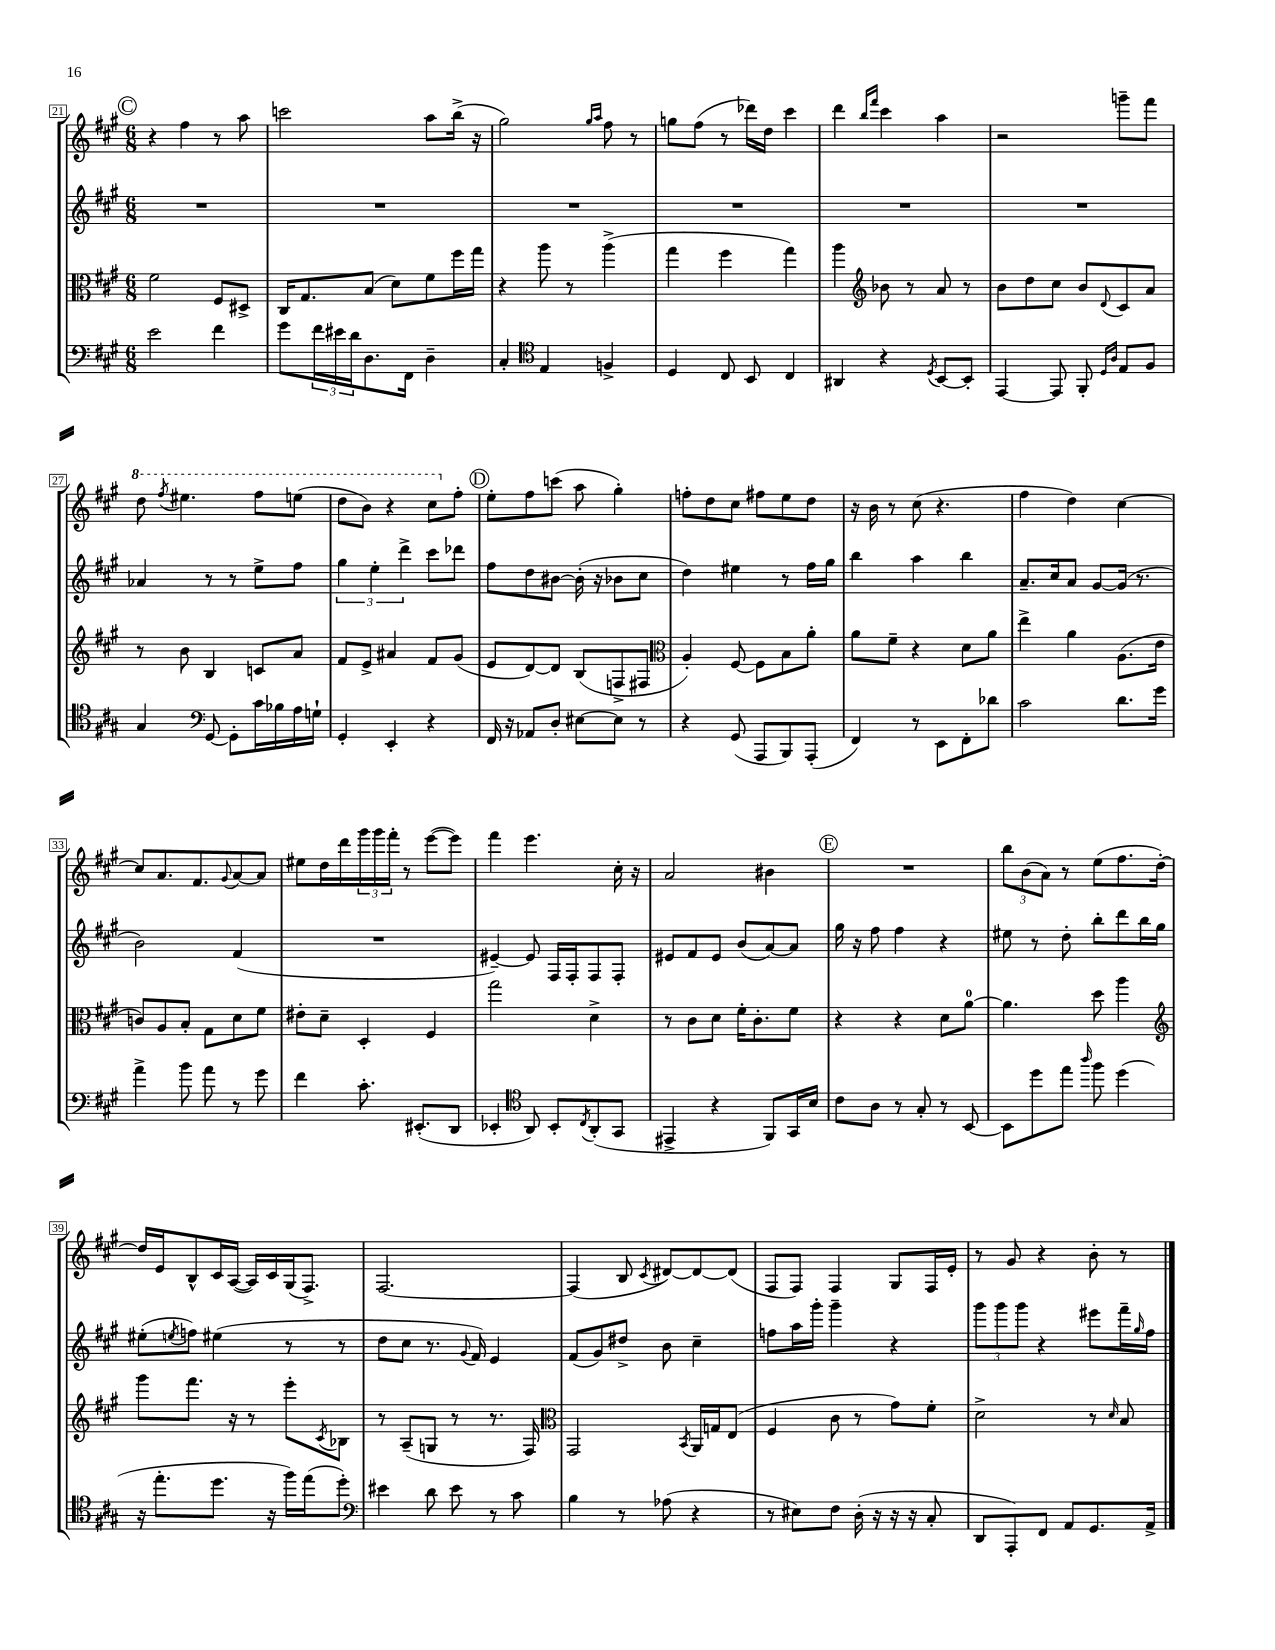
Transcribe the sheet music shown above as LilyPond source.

<<
\new StaffGroup <<
\new Staff = "s0" {
    \clef treble \key a \major \numericTimeSignature \time 6/8
    \mark \markup { \circle "C" } r4 fis''4 r8 a''8 |
    c'''2 a''8 b''16->( r16 |
    gis''2) \grace { gis''16 a''16 } fis''8 r8 |
    g''8 fis''8( r8 des'''16) d''16 cis'''4 |
    d'''4 \grace { b''16 fis'''16 } cis'''4 a''4 |
    r2 g'''8-- fis'''8 |
    \ottava #1 d'''8 \acciaccatura { fis'''8 } eis'''4. fis'''8 e'''8( |
    d'''8 b''8) r4 cis'''8 \ottava #0 fis''8-. |
    \mark \markup { \circle "D" } e''8-. fis''8 c'''8( a''8 gis''4-.) |
    f''8-. d''8 cis''8 fis''8 e''8 d''8 |
    r16 b'16 r8 cis''8( r4. |
    fis''4 d''4) cis''4~ |
    cis''8 a'8. fis'8. \appoggiatura { gis'8 } a'8~ a'8 |
    eis''8 d''16 d'''16 \tuplet 3/2 { gis'''16 gis'''16 fis'''16-. } r8 e'''8~( e'''8) |
    fis'''4 e'''4. cis''16-. r16 |
    a'2 bis'4 |
    \mark \markup { \circle "E" } R2. |
    \tuplet 3/2 { b''8 b'8( a'8) } r8 e''8( fis''8. d''16~-.) |
    d''16 e'16 b8-^ cis'16 a16~( a16) cis'16 gis16( fis8.->) |
    fis2.~ |
    fis4( b8 \acciaccatura { cis'8 } dis'8~) dis'8~ dis'8( |
    fis8 fis8) fis4 gis8 fis16 e'16-. |
    r8 gis'8 r4 b'8-. r8 \bar "|." |
}
\new Staff = "s1" {
    \clef treble \key a \major \numericTimeSignature \time 6/8
    \mark \markup { \circle "C" } R2. |
    R2. |
    R2. |
    R2. |
    R2. |
    R2. |
    aes'4 r8 r8 e''8-> fis''8 |
    \tuplet 3/2 { gis''4 e''4-. d'''4-> } cis'''8 des'''8 |
    \mark \markup { \circle "D" } fis''8 d''8 bis'8~ bis'16-.( r16 bes'8 cis''8 |
    d''4) eis''4 r8 fis''16 gis''16 |
    b''4 a''4 b''4 |
    a'8.-- cis''16 a'8 gis'8~ gis'16( r8. |
    b'2) fis'4( |
    R2. |
    eis'4~--) eis'8 fis16 fis16-. fis8 fis8-. |
    eis'8 fis'8 eis'8 b'8( a'8~) a'8 |
    \mark \markup { \circle "E" } gis''16 r16 fis''8 fis''4 r4 |
    eis''8 r8 d''8-. b''8-. d'''8 b''16 gis''16 |
    eis''8-.( \acciaccatura { e''8 } f''8) eis''4( r8 r8 |
    d''8 cis''8 r8. \appoggiatura { gis'8 } fis'16) e'4 |
    fis'8( gis'8) dis''8-> b'8 cis''4-- |
    f''8 a''16 gis'''16-. gis'''4-- r4 |
    \tuplet 3/2 { gis'''8 gis'''8 gis'''8 } r4 eis'''8 fis'''16-- \grace { gis''16 } fis''16 \bar "|." |
}
\new Staff = "s2" {
    \clef alto \key a \major \numericTimeSignature \time 6/8
    \mark \markup { \circle "C" } fis'2 fis8 dis8-> |
    cis16 gis8. b8( d'8) fis'8 fis''16 gis''16 |
    r4 a''8 r8 a''4->( |
    gis''4 fis''4 gis''4) |
    a''4 \clef treble bes'8 r8 a'8 r8 |
    b'8 d''8 cis''8 b'8 \appoggiatura { d'8 } cis'8 a'8 |
    r8 b'8 b4 c'8 a'8 |
    fis'8 e'8-> ais'4 fis'8 gis'8( |
    \mark \markup { \circle "D" } e'8 d'8~) d'8 b8( f8-> fis8 |
    \clef alto a4-.) fis8~ fis8 b8 a'8-. |
    a'8 fis'8-- r4 d'8 a'8 |
    e''4-> a'4 a8.( e'16 |
    c'8) a8 b8-. gis8 d'8 fis'8 |
    eis'8-. d'8-- d4-. fis4 |
    gis''2 d'4-> |
    r8 cis'8 d'8 fis'16-. cis'8.-. fis'8 |
    \mark \markup { \circle "E" } r4 r4 d'8 a'8-0~ |
    a'4. d''8 a''4 |
    \clef treble gis'''8 fis'''8. r16 r8 e'''8-. \acciaccatura { cis'8 } bes8 |
    r8 a8--( g8 r8 r8. fis16) |
    \clef alto gis,2 \acciaccatura { b,8 } a,16 g16 e8( |
    fis4 cis'8 r8 gis'8) fis'8-. |
    d'2-> r8 \grace { d'16 } b8 \bar "|." |
}
\new Staff = "s3" {
    \clef bass \key a \major \numericTimeSignature \time 6/8
    \mark \markup { \circle "C" } e'2 fis'4 |
    gis'8 \tuplet 3/2 { fis'16 eis'16 d'16 } d8. fis,16 d4-- |
    cis4-. \clef tenor e4 f4-> |
    d4 cis8 b,8 cis4 |
    ais,4 r4 \acciaccatura { d8 } b,8~ b,8-. |
    e,4~ e,8 fis,8-. \grace { d16 a16 } e8 fis8 |
    gis4 \clef bass gis,8~ gis,8-. cis'16 bes16 a16 g16-! |
    gis,4-. e,4-. r4 |
    \mark \markup { \circle "D" } fis,16 r16 aes,8 d8-. eis8~ eis8 r8 |
    r4 gis,8( a,,8 b,,8) a,,8-.( |
    fis,4) r8 e,8 fis,8-. des'8 |
    cis'2 d'8. gis'16 |
    a'4-> b'8 a'8 r8 gis'8 |
    fis'4 cis'8.-. eis,8.-.( d,8 |
    ees,4-. \clef tenor a,8) b,8-. \acciaccatura { cis8 } a,8-.( gis,8 |
    eis,4-> r4 fis,8) gis,16 b16 |
    \mark \markup { \circle "E" } cis'8 a8 r8 gis8-. r8 b,8~ |
    b,8 d''8 e''8 \grace { a''16 } fis''8 d''4( |
    r16 e''8.-. d''8. r16 fis''16) e''16( d''8-.) |
    \clef bass eis'4 d'8 eis'8 r8 cis'8 |
    b4 r8 aes8( r4 |
    r8 eis8) fis8 d16-.( r16 r16 r16 cis8-. |
    d,8 a,,8-.) fis,8 a,8 gis,8. a,16-> \bar "|." |
}
>>
>>
\layout { \context { \Score currentBarNumber = #21 \override BarNumber.stencil = #(make-stencil-boxer 0.1 0.3 ly:text-interface::print) } }
